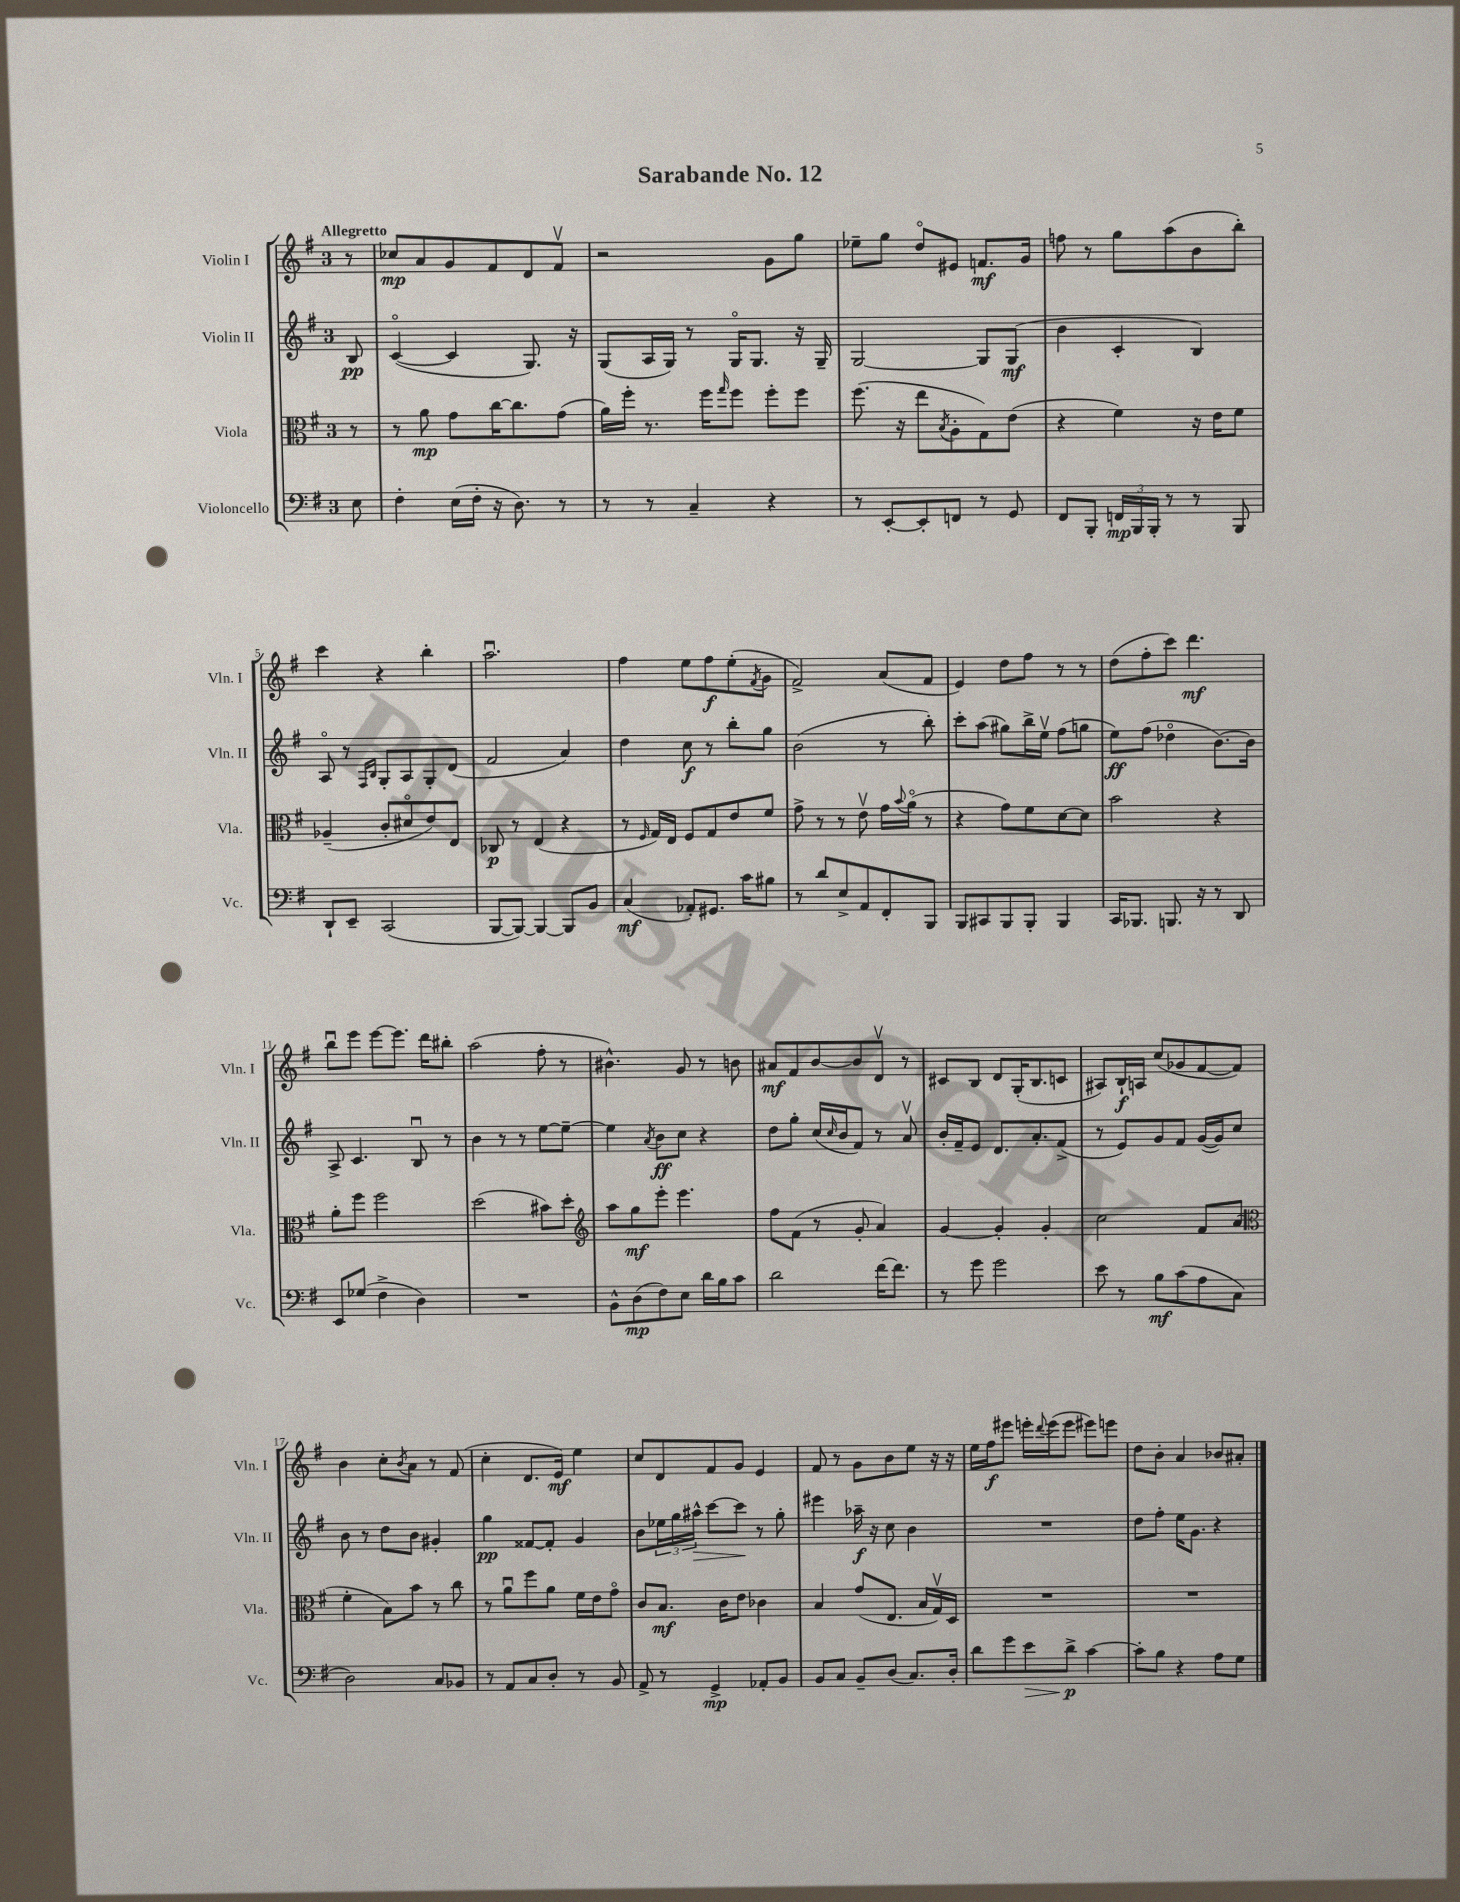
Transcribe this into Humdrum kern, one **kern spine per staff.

**kern	**dynam	**kern	**dynam	**kern	**dynam	**kern	**dynam
*part4	*part4	*part3	*part3	*part2	*part2	*part1	*part1
*staff4	*staff4	*staff3	*staff3	*staff2	*staff2	*staff1	*staff1
*I"Violoncello	*	*I"Viola	*	*I"Violin II	*	*I"Violin I	*
*I'Vc.	*	*I'Vla.	*	*I'Vln. II	*	*I'Vln. I	*
*clefF4	*	*clefC3	*	*clefG2	*	*clefG2	*
*k[f#]	*	*k[f#]	*	*k[f#]	*	*k[f#]	*
*M3/4	*	*M3/4	*	*M3/4	*	*M3/4	*
=	=	=	=	=	=	=	=
!	!	!	!	!	!	!LO:TX:a:B:t=Allegretto	!
8E\	.	8r	.	8B/	pp	8r	.
=1	=1	=1	=1	=1	=1	=1	=1
4F#'\	.	8r	.	([4c/	.	8cc-X/L	mp
.	.	8a\	mp	.	.	8a/	.
(16E\LL	.	8g\L	.	4c/]	.	8g/	.
16F#'\JJ	.	.	.	.	.	.	.
16r	.	[16cc\K	.	.	.	8f#/	.
8.D\)	.	8.cc\]	.	.	.	.	.
.	.	.	.	8.G/)	.	8d/	.
8r	.	(8g\J	.	.	.	8f#v/J	.
.	.	.	.	16r	.	.	.
=2	=2	=2	=2	=2	=2	=2	=2
8r	.	16a\LL)	.	(8G/L	.	2r	.
.	.	16ff#'\JJ	.	.	.	.	.
8r	.	8.r	.	16A/L	.	.	.
.	.	.	.	16G/JJ)	.	.	.
4C~/	.	.	.	8r	.	.	.
.	.	16ff#\KL	.	.	.	.	.
.	.	16qqgg/	.	.	.	.	.
.	.	8ff#\J	.	16G/KL	.	.	.
.	.	.	.	8.G/J	.	.	.
4r	.	8ff#'\L	.	.	.	8g\L	.
.	.	8ff#\J	.	16r	.	8gg\J	.
.	.	.	.	16G~/	.	.	.
=3	=3	=3	=3	=3	=3	=3	=3
8r	.	(8.ff#\	.	[2G/	.	8ee-X~\L	.
[8EE'/L	.	.	.	.	.	8gg\J	.
.	.	16r	.	.	.	.	.
8EE'/]	.	8ee\L	.	.	.	8dd/L	.
.	.	8qB/	.	.	.	.	.
8FFn/J	.	8A'\	.	.	.	8e#X/J	.
8r	.	8G\)	.	8G/L]	.	8.fn/L	mf
8GG/	.	(8e\J	.	(8G/J	mf	.	.
.	.	.	.	.	.	16g/Jk	.
=4	=4	=4	=4	=4	=4	=4	=4
8FF#/L	.	4r	.	4b\	.	8ffn\	.
8BBB'/J	.	.	.	.	.	8r	.
24FFn/LL	mp	4f#\)	.	4c'/	.	8gg\L	.
24BBB/	.	.	.	.	.	.	.
24BBB'/JJ	.	.	.	.	.	.	.
8r	.	.	.	.	.	(8aa\	.
8r	.	16r	.	4B/)	.	8b\	.
.	.	16e\KL	.	.	.	.	.
8BBB/	.	8f#\J	.	.	.	8bb'\J)	.
!!LO:LB:g=z
=5	=5	=5	=5	=5	=5	=5	=5
8DD`/L	.	(4A-X~/	.	8A/	.	4ccc\	.
8EE~/J	.	.	.	8r	.	.	.
.	.	.	.	16qqF#/LL	.	.	.
.	.	.	.	16qqB/JJ	.	.	.
(2CC/	.	8c'/L	.	8G'/L	.	4r	.
.	.	8d#X/	.	8A/	.	.	.
.	.	8e/)	.	8G'/	.	4bb'\	.
.	.	8E/J	.	(8d/J	.	.	.
=6	=6	=6	=6	=6	=6	=6	=6
[8BBB/L	.	8C-X/	p	2f#/	.	2.aau\	.
8BBB/J_)	.	8r	.	.	.	.	.
4BBB/_	.	(4E/	.	.	.	.	.
8BBB/L]	.	4r	.	4a/)	.	.	.
8BB/J	.	.	.	.	.	.	.
=7	=7	=7	=7	=7	=7	=7	=7
(4C/	mf	8r	.	4dd\	.	4ff#\	.
.	.	16qqF#/	.	.	.	.	.
.	.	16G/LL)	.	.	.	.	.
.	.	16E/JJ	.	.	.	.	.
8AA-X'/L)	.	8F#/L	.	8cc\	f	8ee\L	.
8.GG#X/J	.	8G/	.	8r	.	8ff#\	f
.	.	8e/	.	8bb'\L	.	(8ee'\	.
16c\KL	.	.	.	.	.	.	.
.	.	.	.	.	.	8qf#/	.
8B#X\J	.	8f#/J	.	8gg\J	.	8g\J	.
=8	=8	=8	=8	=8	=8	=8	=8
8r	.	8g^\	.	(2b\	.	2f#^/)	.
8d/L	.	8r	.	.	.	.	.
8E^/	.	8r	.	.	.	.	.
8AA/	.	8ev\	.	.	.	.	.
8FF#'/	.	16g\LL	.	8r	.	(8a/L	.
.	.	8qqb/	.	.	.	.	.
.	.	(16a\JJ	.	.	.	.	.
8BBB/J	.	8r	.	8bb'\)	.	8f#/J	.
=9	=9	=9	=9	=9	=9	=9	=9
8BBB/L	.	4r	.	8ccc'\L	.	4e/)	.
8CC#X/	.	.	.	(8aa\J	.	.	.
8BBB/	.	8g\L)	.	8gg#X\L)	.	8dd\L	.
8BBB'/J	.	8f#\	.	16bb^\L	.	8ff#\J	.
.	.	.	.	16eev\JJ	.	.	.
4BBB/	.	[8d\	.	(8ff#\L	.	8r	.
.	.	8d\J]	.	8ggn\J	.	8r	.
=10	=10	=10	=10	=10	=10	=10	=10
16CC/KL	.	2b\	.	8ee\L)	ff	(8dd\L	.
8.BBB-X/J	.	.	.	.	.	.	.
.	.	.	.	(8ff#\J	.	8ff#'\	.
8.BBBn/	.	.	.	4dd-X\	.	8ccc\J)	.
.	.	.	.	.	.	4.ddd\	mf
16r	.	.	.	.	.	.	.
8r	.	4r	.	[8.b\L)	.	.	.
8DD/	.	.	.	.	.	.	.
.	.	.	.	16b\Jk]	.	.	.
!!LO:LB:g=z
=11	=11	=11	=11	=11	=11	=11	=11
8EE/L	.	8a'\L	.	8A^/	.	8bbu\L	.
(8G-X/J	.	8ff#\J	.	4.c/	.	8eee\J	.
4F#^\	.	2ff#\	.	.	.	[8eee\L	.
.	.	.	.	.	.	8.eee\J]	.
4D\)	.	.	.	8Bu/	.	.	.
.	.	.	.	.	.	16ddd\KL	.
.	.	.	.	8r	.	8bb#X'\J	.
=12	=12	=12	=12	=12	=12	=12	=12
2.r	.	(2dd\	.	4b\	.	(2aa\	.
.	.	.	.	8r	.	.	.
.	.	.	.	8r	.	.	.
.	.	8b#X\L)	.	[8ee\L	.	8ff#'\	.
.	.	8dd'\J	.	8ee~\J_	.	8r	.
=13	=13	=13	=13	=13	=13	=13	=13
*	*	*clefG2	*	*	*	*	*
8BB^^\L	.	8aa\L	.	4ee\]	.	4.b#X^^\)	.
(8D\	mp	8gg\	mf	.	.	.	.
.	.	.	.	8qa/	.	.	.
8F#\)	.	8eee'\J	.	8b\L	ff	.	.
8E\J	.	4.eee\	.	8cc\J	.	8g/	.
16d\LL	.	.	.	4r	.	8r	.
16B\J	.	.	.	.	.	.	.
8c\J	.	.	.	.	.	8bn\	.
=14	=14	=14	=14	=14	=14	=14	=14
2d\	.	8ff#\L	.	8dd\L	.	8a#X/L	mf
.	.	(8f#\J	.	8gg'\J	.	8f#/	.
.	.	8r	.	(16cc/LL	.	[8b/	.
.	.	.	.	16qqcc/	.	.	.
.	.	.	.	16b/J	.	.	.
.	.	8g'/	.	8f#/J)	.	8b/]	.
[16f#\KL	.	4a/)	.	8r	.	8dv/J	.
8.f#\J]	.	.	.	.	.	.	.
.	.	.	.	8av/	.	8r	.
=15	=15	=15	=15	=15	=15	=15	=15
8r	.	[4g/	.	16b'/LL	.	8c#X/L	.
.	.	.	.	16f#~/J	.	.	.
8g\	.	.	.	8e/J	.	8B/J	.
2g\	.	4g'/]	.	8.d/L	.	8d/L	.
.	.	.	.	.	.	(16G'/K	.
.	.	.	.	8.a'/	.	8.B/	.
.	.	4g'/	.	.	.	.	.
.	.	.	.	(8f#^/J	.	8cn/J	.
=16	=16	=16	=16	=16	=16	=16	=16
8e\	.	2cc\	.	8r	.	8A#X/L)	.
8r	.	.	.	8e/L)	.	16B`/L	f
.	.	.	.	.	.	16An/JJ	.
8B\L	mf	.	.	8g/	.	(8cc/L	.
(8c\	.	.	.	8f#/J	.	8g-X/	.
8A\	.	8f#/L	.	([16g/LL	.	[8f#/	.
.	.	.	.	16g/J])	.	.	.
8C\J	.	(8a/J	.	8cc/J	.	8f#/J])	.
!!LO:LB:g=z
=17	=17	=17	=17	=17	=17	=17	=17
*	*	*clefC3	*	*	*	*	*
2D\)	.	4f#'\	.	8b\	.	4b\	.
.	.	.	.	8r	.	.	.
.	.	8B\L)	.	8dd\L	.	8cc'\L	.
.	.	.	.	.	.	8qb/	.
.	.	8b\J	.	8b\J	.	8a\J	.
8C/L	.	8r	.	4g#X'/	.	8r	.
8BB-X/J	.	8cc\	.	.	.	(8f#/	.
=18	=18	=18	=18	=18	=18	=18	=18
8r	.	8r	.	4gg\	pp	4cc'\	.
8AA/L	.	8au\L	.	.	.	.	.
8C/	.	8ff#\	.	[8f##X/L	.	8.d/L	.
8D'/J	.	8a\J	.	8f##'/J]	.	.	.
.	.	.	.	.	.	16e/Jk)	mf
8r	.	16f#\LL	.	4g/	.	4ee\	.
.	.	16e\J	.	.	.	.	.
8BB/	.	8g\J	.	.	.	.	.
=19	=19	=19	=19	=19	=19	=19	=19
8AA^/	.	8c/L	.	8b\L	.	8cc/L	.
8r	.	8.B/J	mf	24ee-X\L	.	8d/	.
.	.	.	.	24gg\	.	.	.
!	!	!	!	!	!LO:HP:b	!	!
.	.	.	.	24aa#X^^\JJ	>	.	.
4GG^/	mp	.	.	[8ccc\L	.	8f#/	.
.	.	16c\KL	.	.	.	.	.
.	.	8e\J	.	8ccc\J]	.	8g/J	.
8AA-X'/L	.	4c-X\	.	8r	]	4e/	.
8BB/J	.	.	.	8gg'\	.	.	.
=20	=20	=20	=20	=20	=20	=20	=20
8BB/L	.	4B/	.	4eee#X\	.	8f#/	.
8C/J	.	.	.	.	.	8r	.
8BB~/L	.	(8g/L	.	16aa-X~\	f	8g\L	.
.	.	.	.	16r	.	.	.
(8D/J	.	8.E/J	.	8cc\	.	8b\	.
8.C/L)	.	.	.	4b\	.	8ee\J	.
.	.	16B/LL	.	.	.	.	.
.	.	16Gv/)	.	.	.	16r	.
16D'/Jk	.	16D/JJ	.	.	.	16r	.
=21	=21	=21	=21	=21	=21	=21	=21
8d\L	.	2.r	.	2.r	.	16ee\LL	.
.	.	.	.	.	.	16ff#\J	f
8g\	.	.	.	.	.	8eee#X\J	.
!	!LO:HP:b	!	!	!	!	!	!
8e\	>	.	.	.	.	16eeen'\LL	.
.	.	.	.	.	.	8qqddd/	.
.	.	.	.	.	.	(16eee\J	.
8d^\J	p	.	.	.	.	8eee\J	.
[4c\	]	.	.	.	.	8eee#X\L)	.
.	.	.	.	.	.	8eeen\J	.
=22	=22	=22	=22	=22	=22	=22	=22
8c'\L]	.	2.r	.	8dd\L	.	8dd\L	.
8B\J	.	.	.	8ff#'\J	.	8b'\J	.
4r	.	.	.	16ee\KL	.	4a/	.
.	.	.	.	8.g\J	.	.	.
8A\L	.	.	.	4r	.	8b-X/L	.
8G\J	.	.	.	.	.	8a#X'/J	.
==	==	==	==	==	==	==	==
*-	*-	*-	*-	*-	*-	*-	*-
